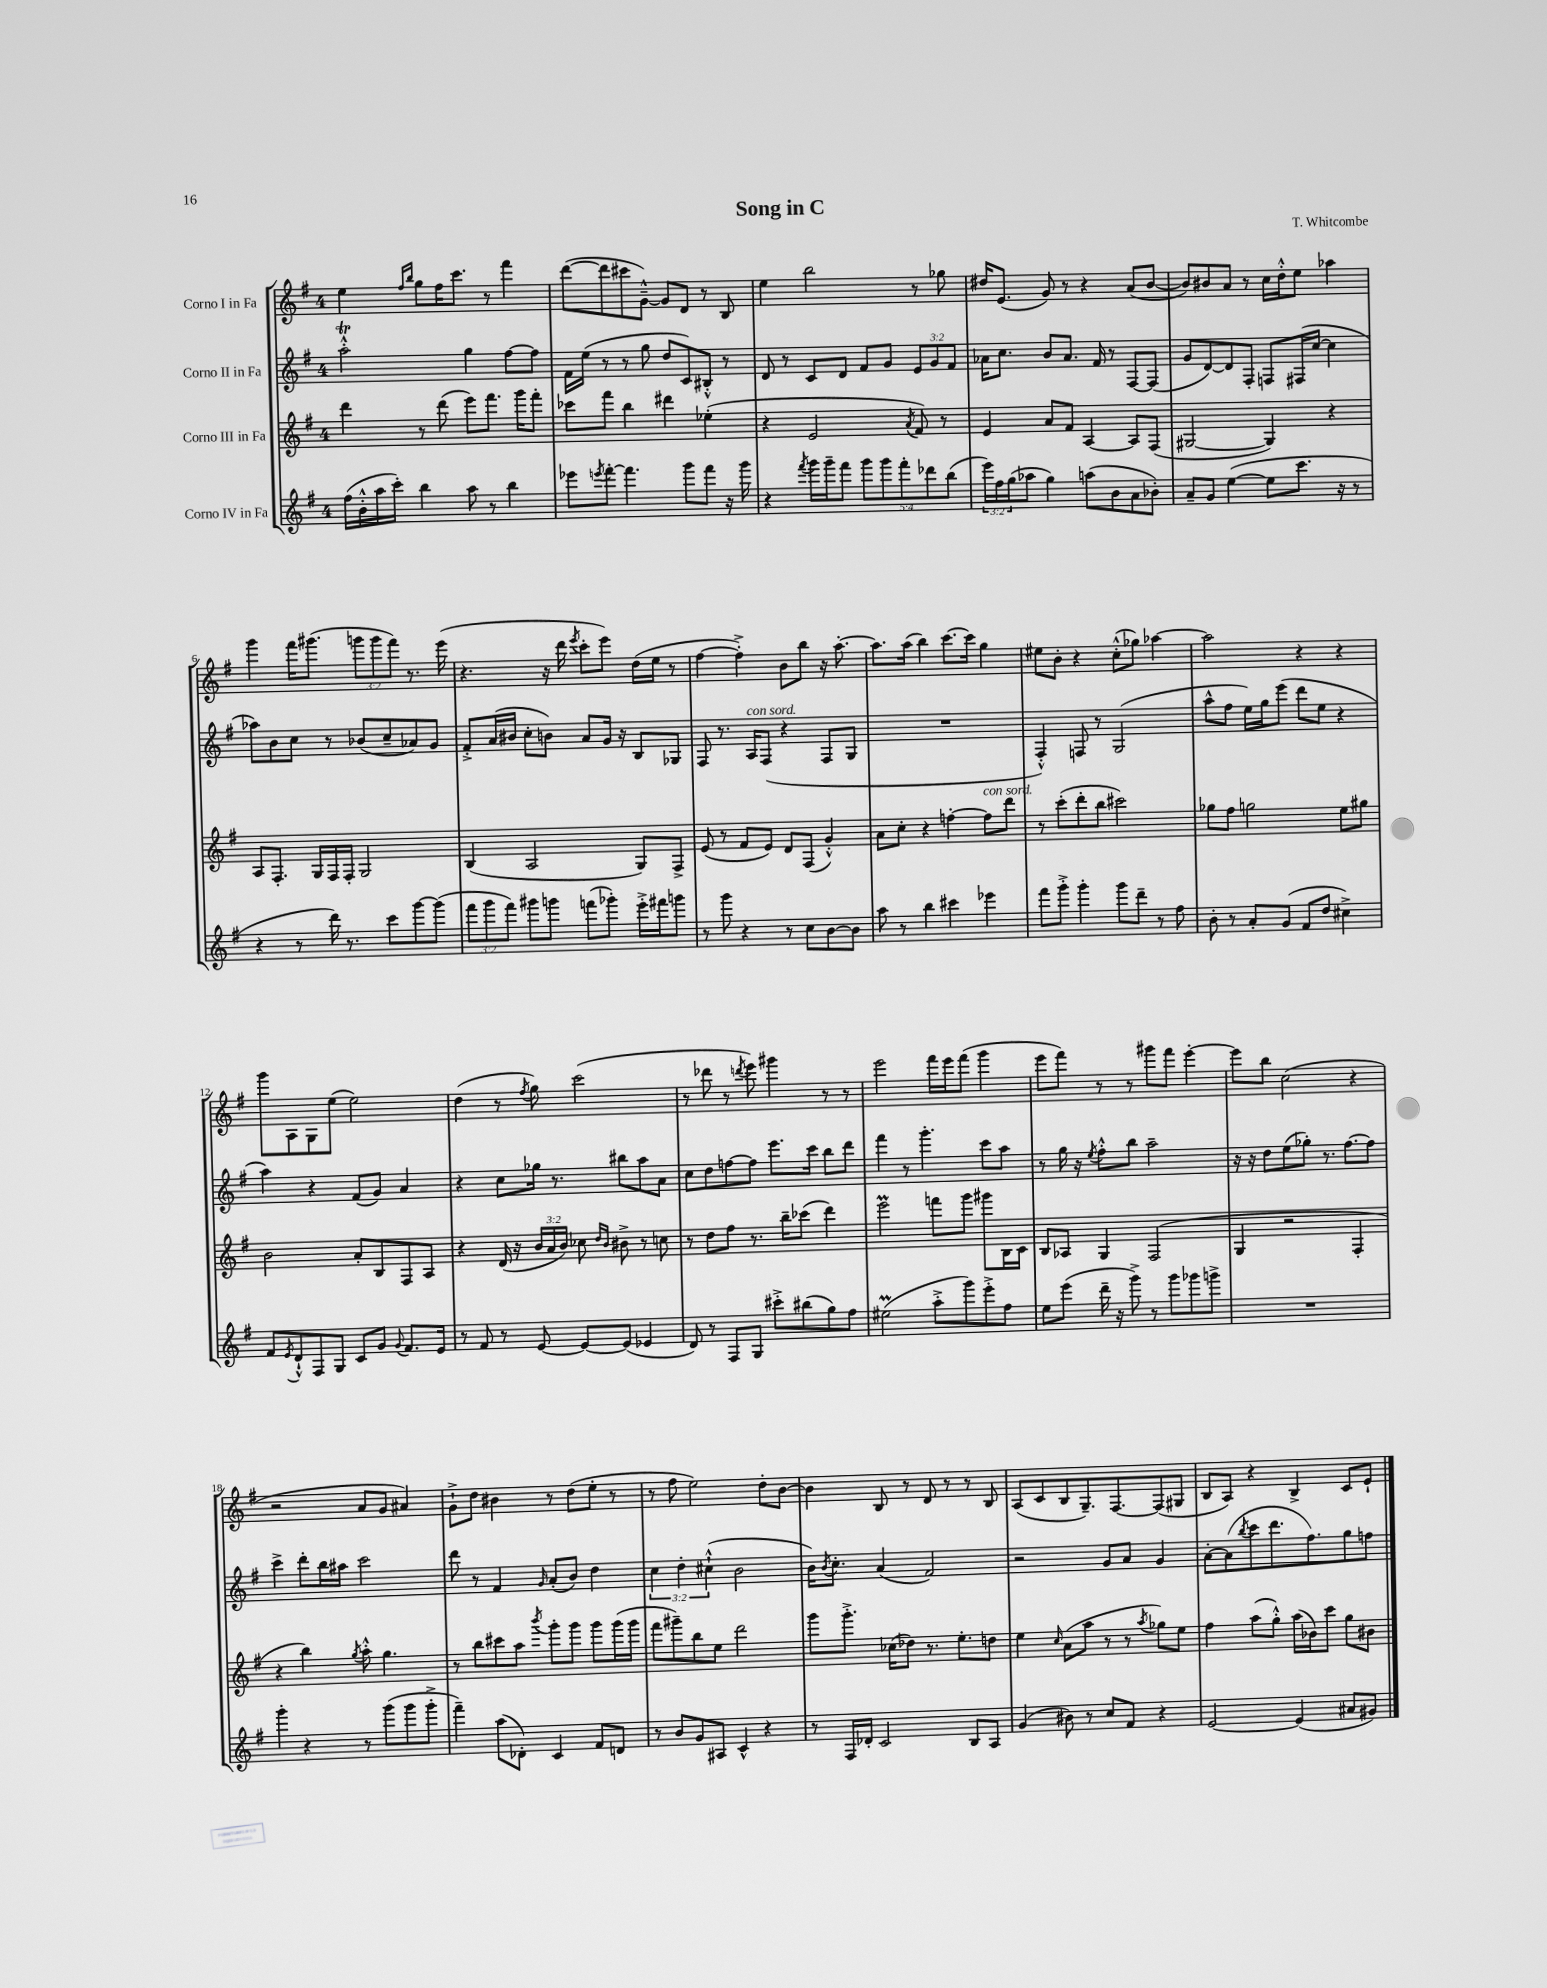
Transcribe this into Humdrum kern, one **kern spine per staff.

**kern	**kern	**kern	**kern
*staff4	*staff3	*staff2	*staff1
*clefG2	*clefG2	*clefG2	*clefG2
*k[f#]	*k[f#]	*k[f#]	*k[f#]
*M4/4	*M4/4	*M4/4	*M4/4
(16ff#	4ddd	2aa'^^	4ee
16b'^^	.	.	.
16aa	.	.	.
16ccc')	.	.	.
.	.	.	16qqff#
.	.	.	16qqbb
4bb	8r	.	8gg
.	(8ddd	.	16ff#
.	.	.	8.ccc
8aa	8eee)	4gg	.
8r	8.fff#	.	8r
4bb	.	[8ff#	4fff#
.	16ggg	.	.
.	8fff#'	8ff#]	.
=	=	=	=
8eee-	8ccc-	16f#	([8ddd
.	.	(16ee	.
8qeee	.	.	.
[8fff#'	8fff#	8r	8ddd]
4.fff#]	4bb	8r	8ccc#
.	.	8gg	[8g~^^)
.	4ddd#	8dd	8g]
8ggg	.	8c)	8d
8fff#	(4ee-'	8B#'^^	8r
16r	.	8r	8B
16ggg	.	.	.
=	=	=	=
4r	4r	8d	4ee
.	.	8r	.
8qfff#	.	.	.
16ggg	2e	8c	2bb
16ggg~	.	.	.
8fff#	.	8d	.
10ggg	.	8f#	.
10ggg	.	.	.
.	.	8g	.
10fff#'	.	.	.
.	8qa	.	.
.	8f#)	12e	8r
10ddd-	.	.	.
.	.	12g	.
.	8r	.	8gg-
(10bb	.	.	.
.	.	12f#	.
=	=	=	=
24eee)	4e	16a-	16dd#
24ff#	.	.	.
.	.	8.cc	(8.e
(24gg	.	.	.
8aa-	.	.	.
4gg)	8a	8b	8g)
.	8f#	8.a-	8r
(8aa	[4A	.	4r
.	.	16f#	.
8b	.	8r	.
8a	8A]	[8F#	(8a
8b-')	(8F#	(8F#]	[8b
=	=	=	=
8a~	[2G#	8g	8b])
8g	.	[8d)	8b#
([4ee	.	8d]	8a
.	.	8F#'	8r
8ee]	4G#])	8F	16cc
.	.	.	16dd'^^
8.ccc	.	(16F#	8ee
.	.	[16cc	.
.	4r	4cc]	4aa-
16r	.	.	.
8r	.	.	.
=	=	=	=
4r	8A	8aa-)	4ggg
.	8.F#'	8b	.
8r	.	8cc	16fff#
.	16G	.	(8.ggg#
16ddd)	16F#	8r	.
8.r	16F#'	.	.
.	2G	(8b-	12ggg
.	.	.	12ggg
8ccc	.	8cc~	.
.	.	.	12fff#)
[8ggg	.	8a-)	8.r
(8ggg]	.	8g	.
.	.	.	(16eee
=	=	=	=
12fff#	(4B	8f#'^	4.r
12ggg	.	.	.
.	.	(16a	.
12fff#)	.	.	.
.	.	16b#	.
8ggg#	2A	8cc'	.
8ggg	.	8b)	16r
.	.	.	16ddd
.	.	.	8qeee
(8fff	.	8a	8ccc'
8ggg-')	.	16g	8eee)
.	.	16r	.
16eee'^	8G)	8B	(16dd
16fff#	.	.	16ee
8ggg	8F#^	8G-	8r
=	=	=	=
8r	(8e	8F#	[4ff#
8ggg	8r	8.r	.
4r	8f#	.	4ff#'^])
.	.	16A	.
.	8e)	(8F#	.
8r	8d	4r	8b
8cc	(8F#	.	8bb
[8b	4g'^^)	8F#	16r
.	.	.	[8.aa'
8b]	.	8G	.
=	=	=	=
8aa	8a	1r	8.aa]
8r	8cc'	.	.
.	.	.	(16aa
4bb	4r	.	4bb)
4ccc#	[4ff'	.	[8.ccc
.	.	.	16ccc]
4eee-	8ff]	.	4gg
.	8ddd	.	.
=	=	=	=
8fff#	8r	4F#'^^)	8ee#
8ggg'^	(8ccc'	.	8b'
4ggg'	8ddd'	8F	4r
.	8bb	8r	.
8ggg	2ccc#)	(2G	(8cc'^^
8ddd~	.	.	8gg-)
8r	.	.	[4aa-
8ff#	.	.	.
=	=	=	=
8b'	8gg-	8aa^^	2aa-]
8r	8ff#	8ff#	.
8a'	2gg	16ee)	.
.	.	16gg	.
(8g	.	(8eee	.
8f#	.	8ddd	4r
8dd	.	8ee	.
4cc#^)	8ee	4r	4r
.	8gg#	.	.
=	=	=	=
8f#	2b	4aa)	8ggg
8qe	.	.	.
8d`^^	.	.	8A
8F#	.	4r	8G
8G	.	.	(8ee
8c	8a'	(8f#	2ee)
8g	8B	8g)	.
8qqg	.	.	.
8.f#	8F#	4a	.
.	8A	.	.
16e	.	.	.
=	=	=	=
8r	4r	4r	(4dd
8f#	.	.	.
8r	(16d	8cc	8r
.	16r	.	.
.	.	.	8qff#
[8e	24b	16gg-	8gg)
.	24a	.	.
.	.	8.r	.
.	24b)	.	.
8e_	8cc-	.	(2ccc
.	16qqdd	.	.
.	16qqb	.	.
(8e]	8b#^	8bb#	.
4e-	8r	8aa	.
.	8cc	8a	.
=	=	=	=
8d)	8r	8cc	8r
8r	8dd	8dd	8ddd-
8F#	8ff#	[8ff	8r
.	.	.	8qddd
8G	8.r	8ff]	8eee)
8ccc#'^	.	8.eee	4ggg#
.	16bb~	.	.
(8bb#	(8ccc-	.	.
.	.	16ccc	.
8gg)	4ddd)	8bb	8r
8ff#	.	8ddd	8r
=	=	=	=
(2ee#	2eee	4fff#	2eee
.	.	8r	.
.	.	4.ggg'	.
8aa'^	8fff	.	16fff#
.	.	.	16eee
8ggg)	8ggg	.	(8fff#
8eee'^	8ggg#	8ccc	4ggg
8ff#	16B	8aa	.
.	16c	.	.
=	=	=	=
8ee	8B	8r	8eee
(8eee	8A-	16gg	8fff#)
.	.	16r	.
.	.	8qee	.
16ddd~	4G	8ff#'^^	8r
16r	.	.	.
8ggg^)	.	8bb	8r
8r	(2F#	2aa~	8ggg#
8ggg	.	.	8fff#
8ggg-	.	.	[4eee'
8ggg^	.	.	.
=	=	=	=
1r	4G	16r	8eee]
.	.	16r	.
.	.	8dd	8bb
.	2r	(8ee	(2cc
.	.	8gg-')	.
.	.	8.r	.
.	.	[8.ff#	.
.	4F#'	.	4r
.	.	8ff#]	.
=	=	=	=
4ggg'	4r	4ccc^	2r
4r	4bb)	8ddd'	.
.	.	16bb	.
.	.	16aa#	.
.	8qgg	.	.
8r	8aa'^^	2ccc	8a
(8ggg	4.gg	.	8g
8ggg	.	.	4a#)
8ggg'^	.	.	.
=	=	=	=
4fff#~)	8r	8ddd	8g`^
.	8bb	8r	8dd
(8aa	8ccc#	4f#	4b#
8d-')	8aa	.	.
.	8qbbb	16qqg	.
4c	8ggg'	(8a'	8r
.	8ggg	8b)	(8dd
8f#	8ggg	4dd	8ee'
8d	(16ggg	.	8r
.	16ggg	.	.
=	=	=	=
8r	8fff#	6cc	8r
8b	8ggg#~)	.	8ff#
.	.	6dd'	.
8g	8bb	.	2ee)
.	.	(6cc#`^^	.
8A#	8ee	.	.
4c^^	2ddd	2b	.
4r	.	.	8dd'
.	.	.	[8b
=	=	=	=
8r	8ggg	16b)	4b]
.	.	8qb	.
.	.	8.cc'	.
16F#	8.ggg'^	.	.
16d-'	.	.	.
2c	.	(4a	8B
.	(16cc-	.	.
.	8dd-)	.	8r
.	8.r	2f#)	8d
.	.	.	8r
.	8.ee'	.	.
8B	.	.	8r
8A	8dd	.	8B
=	=	=	=
(4g	4ee	2r	(8A
.	.	.	8c
.	16qqcc	.	.
8b#)	(8a	.	8B
8r	8aa	.	8.G~)
8cc	8r	8g	.
.	.	.	[8.F#
8f#	8r	8a	.
.	8qaa	.	.
4r	8gg-)	4g	(8F#]
.	8ee	.	8G#
=	=	=	=
[2e	4ff#	[8a'	8B
.	.	(8a]	8A)
.	.	8qbb	.
.	(8aa	8ccc	4r
.	8gg'^^)	8.ddd	.
(4e]	(16aa	.	4B^
.	16b-)	8.ff#)	.
.	8ccc	.	.
8a#	8gg	8gg	8c
8g#)	8b#	8ff	8e`
==	==	==	==
*-	*-	*-	*-
